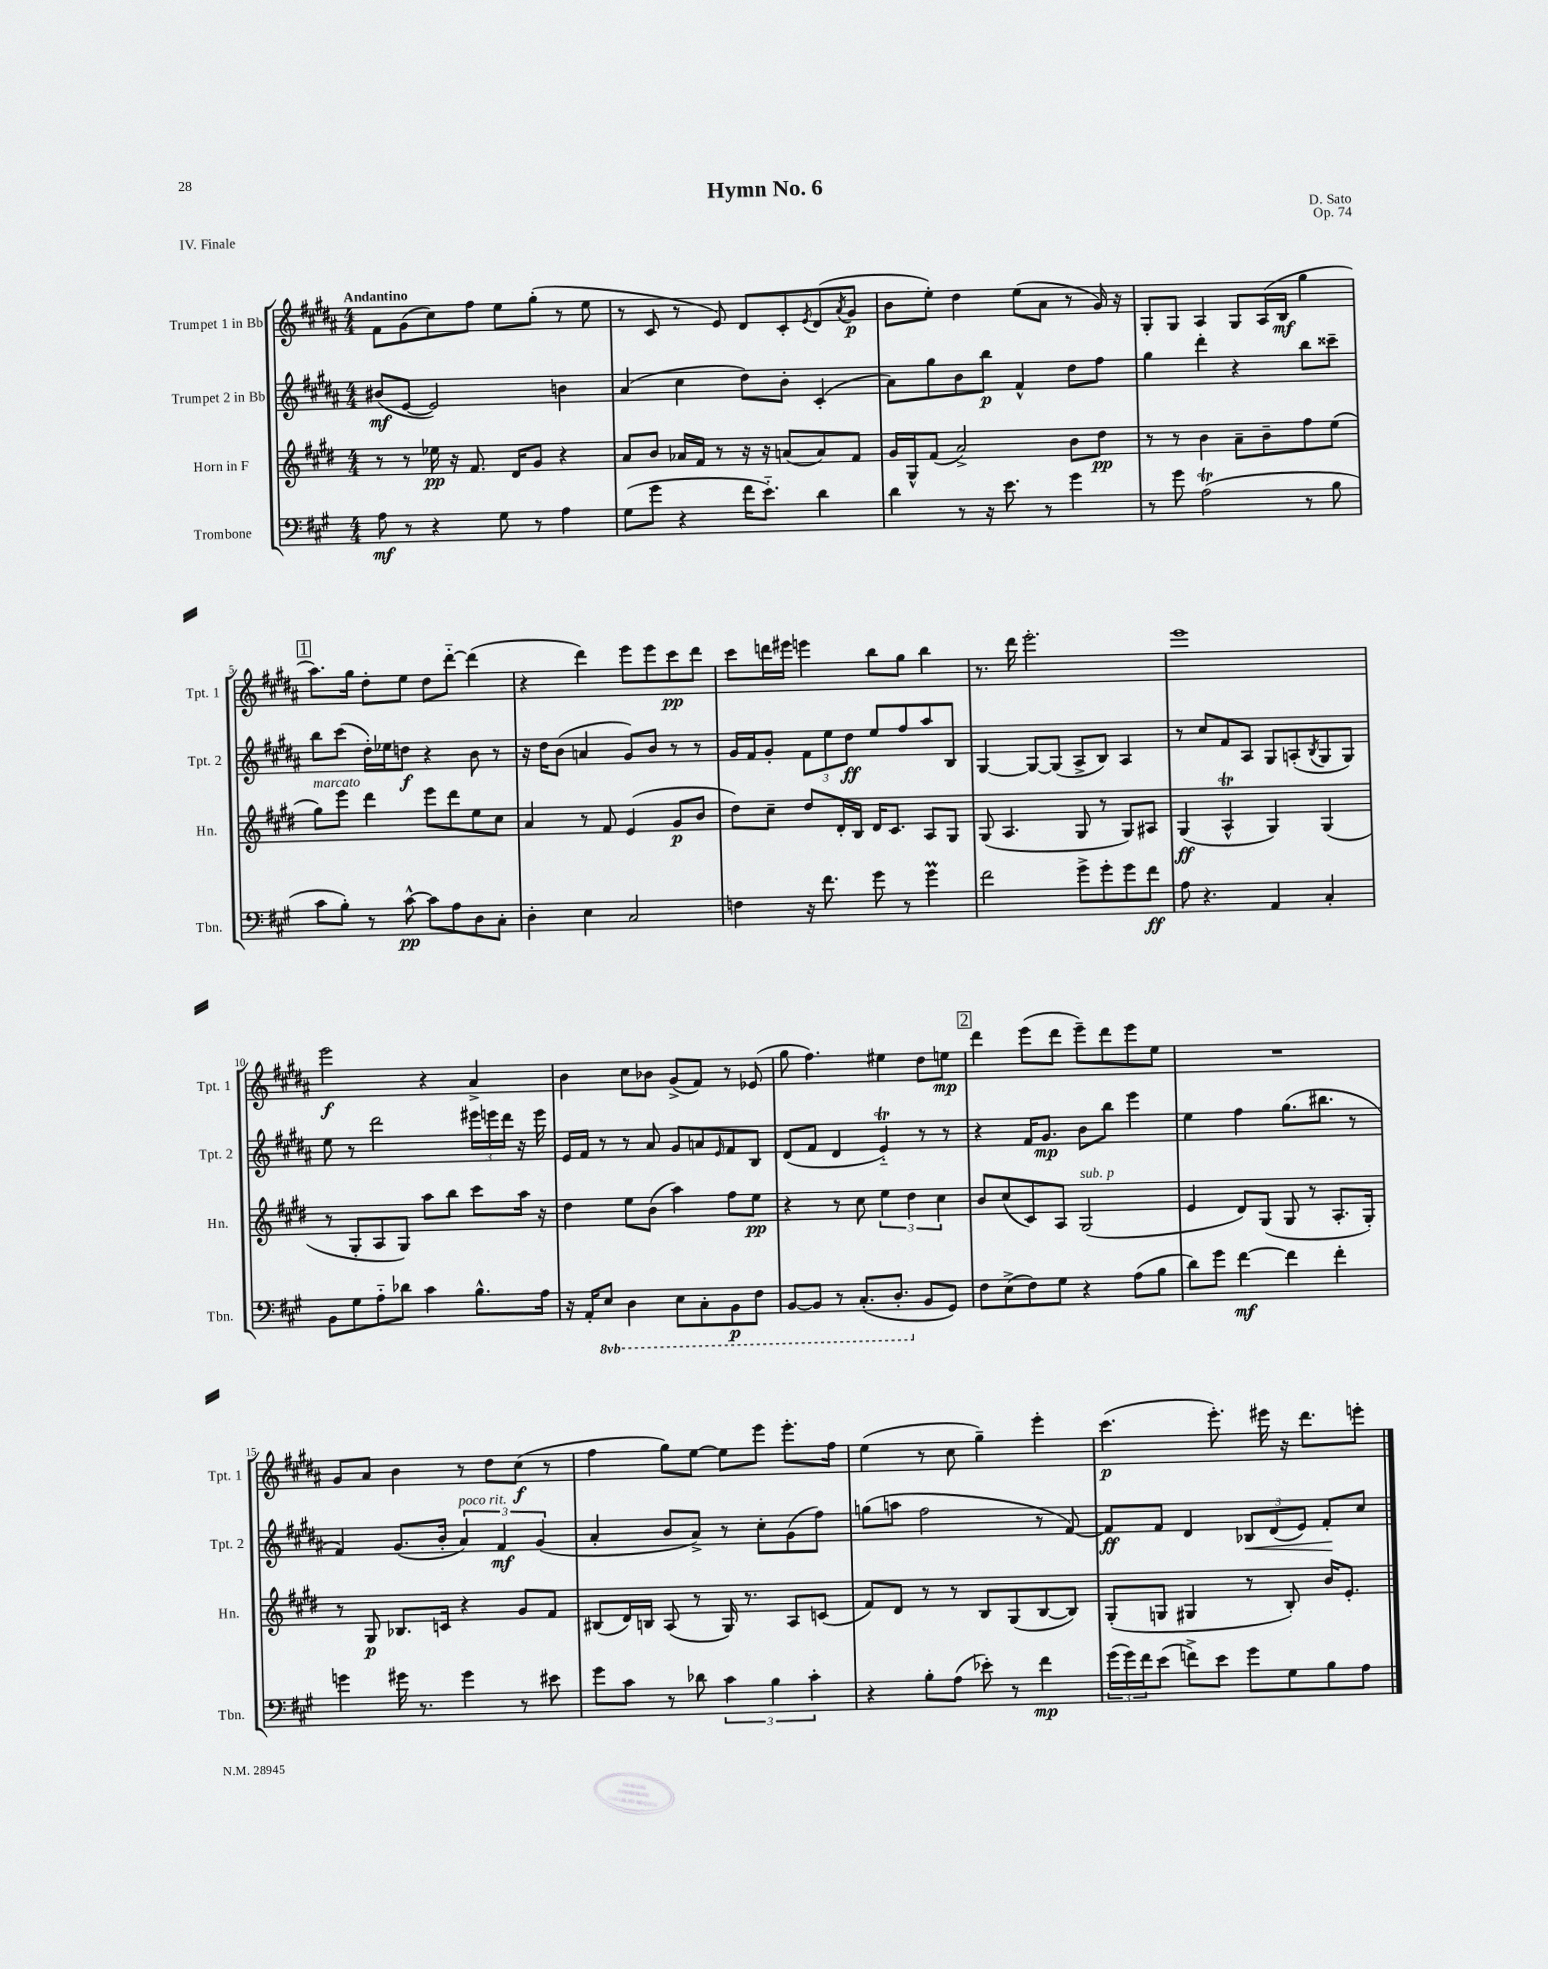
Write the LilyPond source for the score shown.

\header { title = "Hymn No. 6" composer = "D. Sato" opus = "Op. 74" piece = "IV. Finale" }
<<
\new StaffGroup <<
\new Staff = "s0" \with { instrumentName = "Trumpet 1 in Bb" shortInstrumentName = "Tpt. 1" } {
    \clef treble \key b \major \numericTimeSignature \time 4/4 \tempo "Andantino"
    fis'8 gis'8( cis''8) fis''8 e''8 gis''8-.( r8 e''8 |
    r8 cis'8 r8 e'8) dis'8 cis'8-. \acciaccatura { e'8 } dis'8( \acciaccatura { ais'8 } gis'8\p |
    b'8 e''8-.) dis''4 e''8( ais'8 r8 gis'16) r16 |
    gis8-. gis8 ais4 gis8 ais16( b16\mf gis''4 |
    \mark \markup { \box "1" } ais''8.) gis''16 dis''8-. e''8 dis''8 dis'''8~-_ dis'''4( |
    r4 dis'''4) e'''8 e'''8 cis'''8\pp dis'''8 |
    cis'''8 d'''16 eis'''16 e'''4 b''8 gis''8 b''4 |
    r8. dis'''16 e'''2.-. |
    e'''1 |
    e'''2\f r4 ais'4-> |
    b'4 cis''8 bes'8 gis'8->( fis'8) r8 ees'8( |
    gis''8 fis''4.) eis''4 dis''8 e''8\mp |
    \mark \markup { \box "2" } dis'''4 e'''8( dis'''8 e'''8--) dis'''8 e'''8 e''8 |
    R1 |
    gis'8 ais'8 b'4 r8 dis''8 cis''8\f( r8 |
    fis''4 gis''8) e''8~ e''8 e'''8 e'''8.-. fis''16 |
    e''4( r8 cis''8 gis''4--) e'''4-. |
    cis'''4.\p( e'''8.-.) eis'''16 r16 dis'''8. e'''8-. \bar "|." |
}
\new Staff = "s1" \with { instrumentName = "Trumpet 2 in Bb" shortInstrumentName = "Tpt. 2" } {
    \clef treble \key b \major \numericTimeSignature \time 4/4
    bis'8\mf( e'8~ e'2) b'4 |
    ais'4( cis''4 dis''8) b'8-. cis'4-.( |
    ais'8) gis''8 b'8 b''8\p fis'4-^ dis''8 fis''8 |
    gis''4 dis'''4-. r4 b''8 cisis'''8-- |
    \mark \markup { \box "1" } b''8 cis'''8( dis''16-.) ees''16 d''8\f r4 b'8 r8 |
    r16 dis''16 b'8( a'4 gis'8) b'8 r8 r8 |
    gis'16 fis'16 gis'8-. \tuplet 3/2 { fis'8 e''8 dis''8\ff } e''8 fis''8 ais''8 b8 |
    gis4~ gis8~ gis8( ais8-> b8) ais4 |
    r8 cis''8 fis'8 ais8 gis8 a8-.( \acciaccatura { b8 } gis8 gis8) |
    e''8 r8 dis'''2 \tuplet 3/2 { eis'''16 e'''16 dis'''16 } r16 e'''16 |
    e'16 fis'16 r8 r8 ais'8 gis'8 a'8 \grace { e'16 } fis'8 b8 |
    dis'8( fis'8 dis'4 e'4-_\trill) r8 r8 |
    \mark \markup { \box "2" } r4 fis'16 gis'8.\mp b'8 b''8 e'''4 |
    e''4 fis''4 gis''8.( bis''8. r8 |
    fis'4) gis'8.( b'16-. \tuplet 3/2 { ais'4^\markup { \italic "poco rit." }) fis'4\mf gis'4( } |
    ais'4-. b'8 ais'8->) r8 cis''8-. gis'8( fis''8) |
    g''8( a''8 fis''2 r8 fis'8~) |
    fis'8\ff fis'8 dis'4 \tuplet 3/2 { bes8\< dis'8( e'8) } fis'8-.\! cis''8 \bar "|." |
}
\new Staff = "s2" \with { instrumentName = "Horn in F" shortInstrumentName = "Hn." } {
    \clef treble \key e \major \numericTimeSignature \time 4/4
    r8 r8 ees''16\pp r16 fis'8. dis'16 gis'8 r4 |
    a'8 b'8 aes'16 fis'16 r8 r16 r16 a'8( a'8) fis'8 |
    gis'16 gis16-^ fis'8( a'2->) b'8 dis''8\pp |
    r8 r8 b'4 a'8-- b'8-- fis''8 e''8( |
    \mark \markup { \box "1" } gis''8^\markup { \italic "marcato" }) e'''8 dis'''4 e'''8 dis'''8 e''8 cis''8 |
    a'4 r8 fis'8 e'4( gis'8\p b'8 |
    dis''8) cis''8-- dis''8 dis'16-. b16 dis'16 cis'8. a8 gis8 |
    gis8( a4. gis8 r8 gis8) ais8 |
    gis4\ff( a4-^\trill gis4) gis4( |
    r8 gis8-. a8 gis8) a''8 b''8 cis'''8 a''16 r16 |
    dis''4 e''8 b'8( a''4) fis''8 e''8\pp |
    r4 r8 cis''8 \tuplet 3/2 { e''4 dis''4 cis''4 } |
    \mark \markup { \box "2" } b'8 cis''8( cis'8) a8 gis2^\markup { \italic "sub. p" }( |
    e'4 dis'8) gis8( gis8 r8 a8.-. gis16-.) |
    r8 gis8\p bes8. c'16 r4 gis'8 fis'8 |
    bis8( dis'16) b16 a8( r8 gis16) r8. a8 c'8( |
    fis'8) dis'8 r8 r8 b8 gis8( b8~ b8) |
    gis8-.( g8 gis4 r8 b8-.) b'16 e'8.-. \bar "|." |
}
\new Staff = "s3" \with { instrumentName = "Trombone" shortInstrumentName = "Tbn." } {
    \clef bass \key a \major \numericTimeSignature \time 4/4 \set Staff.ottavationMarkups = #ottavation-simple-ordinals
    a8\mf r8 r4 gis8 r8 a4 |
    gis8( gis'8 r4 fis'16 e'8.-_) d'4 |
    d'4 r8 r16 e'8. r8 gis'4 |
    r8 gis'8 a2\trill( r8 b8 |
    \mark \markup { \box "1" } cis'8 b8-.) r8 cis'8~-^\pp cis'8 a8 d8 cis8-. |
    d4-. e4 cis2 |
    f4 r16 fis'8. gis'8 r8 gis'4\prall |
    fis'2 gis'8-> gis'8-. gis'8 fis'8\ff |
    a8 r4. a,4 cis4-. |
    b,8 gis8 a8-_ des'8 cis'4 b8.-^ a16 |
    r16 a,16-. \ottava #-1 e,8 d,4 e,8 cis,8-. b,,8\p fis,8 |
    b,,8~ b,,8 r8 cis,8.-.( d,8.-. \ottava #0 b,8 gis,8) |
    \mark \markup { \box "2" } fis8 e8->( fis8) gis8 r4 a8( b8 |
    d'8) gis'8 fis'4~\mf fis'4 fis'4-. |
    g'4 gis'16 r8. gis'4 r8 eis'8 |
    gis'8 cis'8 r8 des'8 \tuplet 3/2 { cis'4 b4 cis'4-. } |
    r4 b8-. a8( ees'8-.) r8 fis'4\mp |
    \tuplet 3/2 { gis'16( gis'16) fis'16 } e'8( f'8->) e'8 gis'8 gis8 b8 a8 \bar "|." |
}
>>
>>
